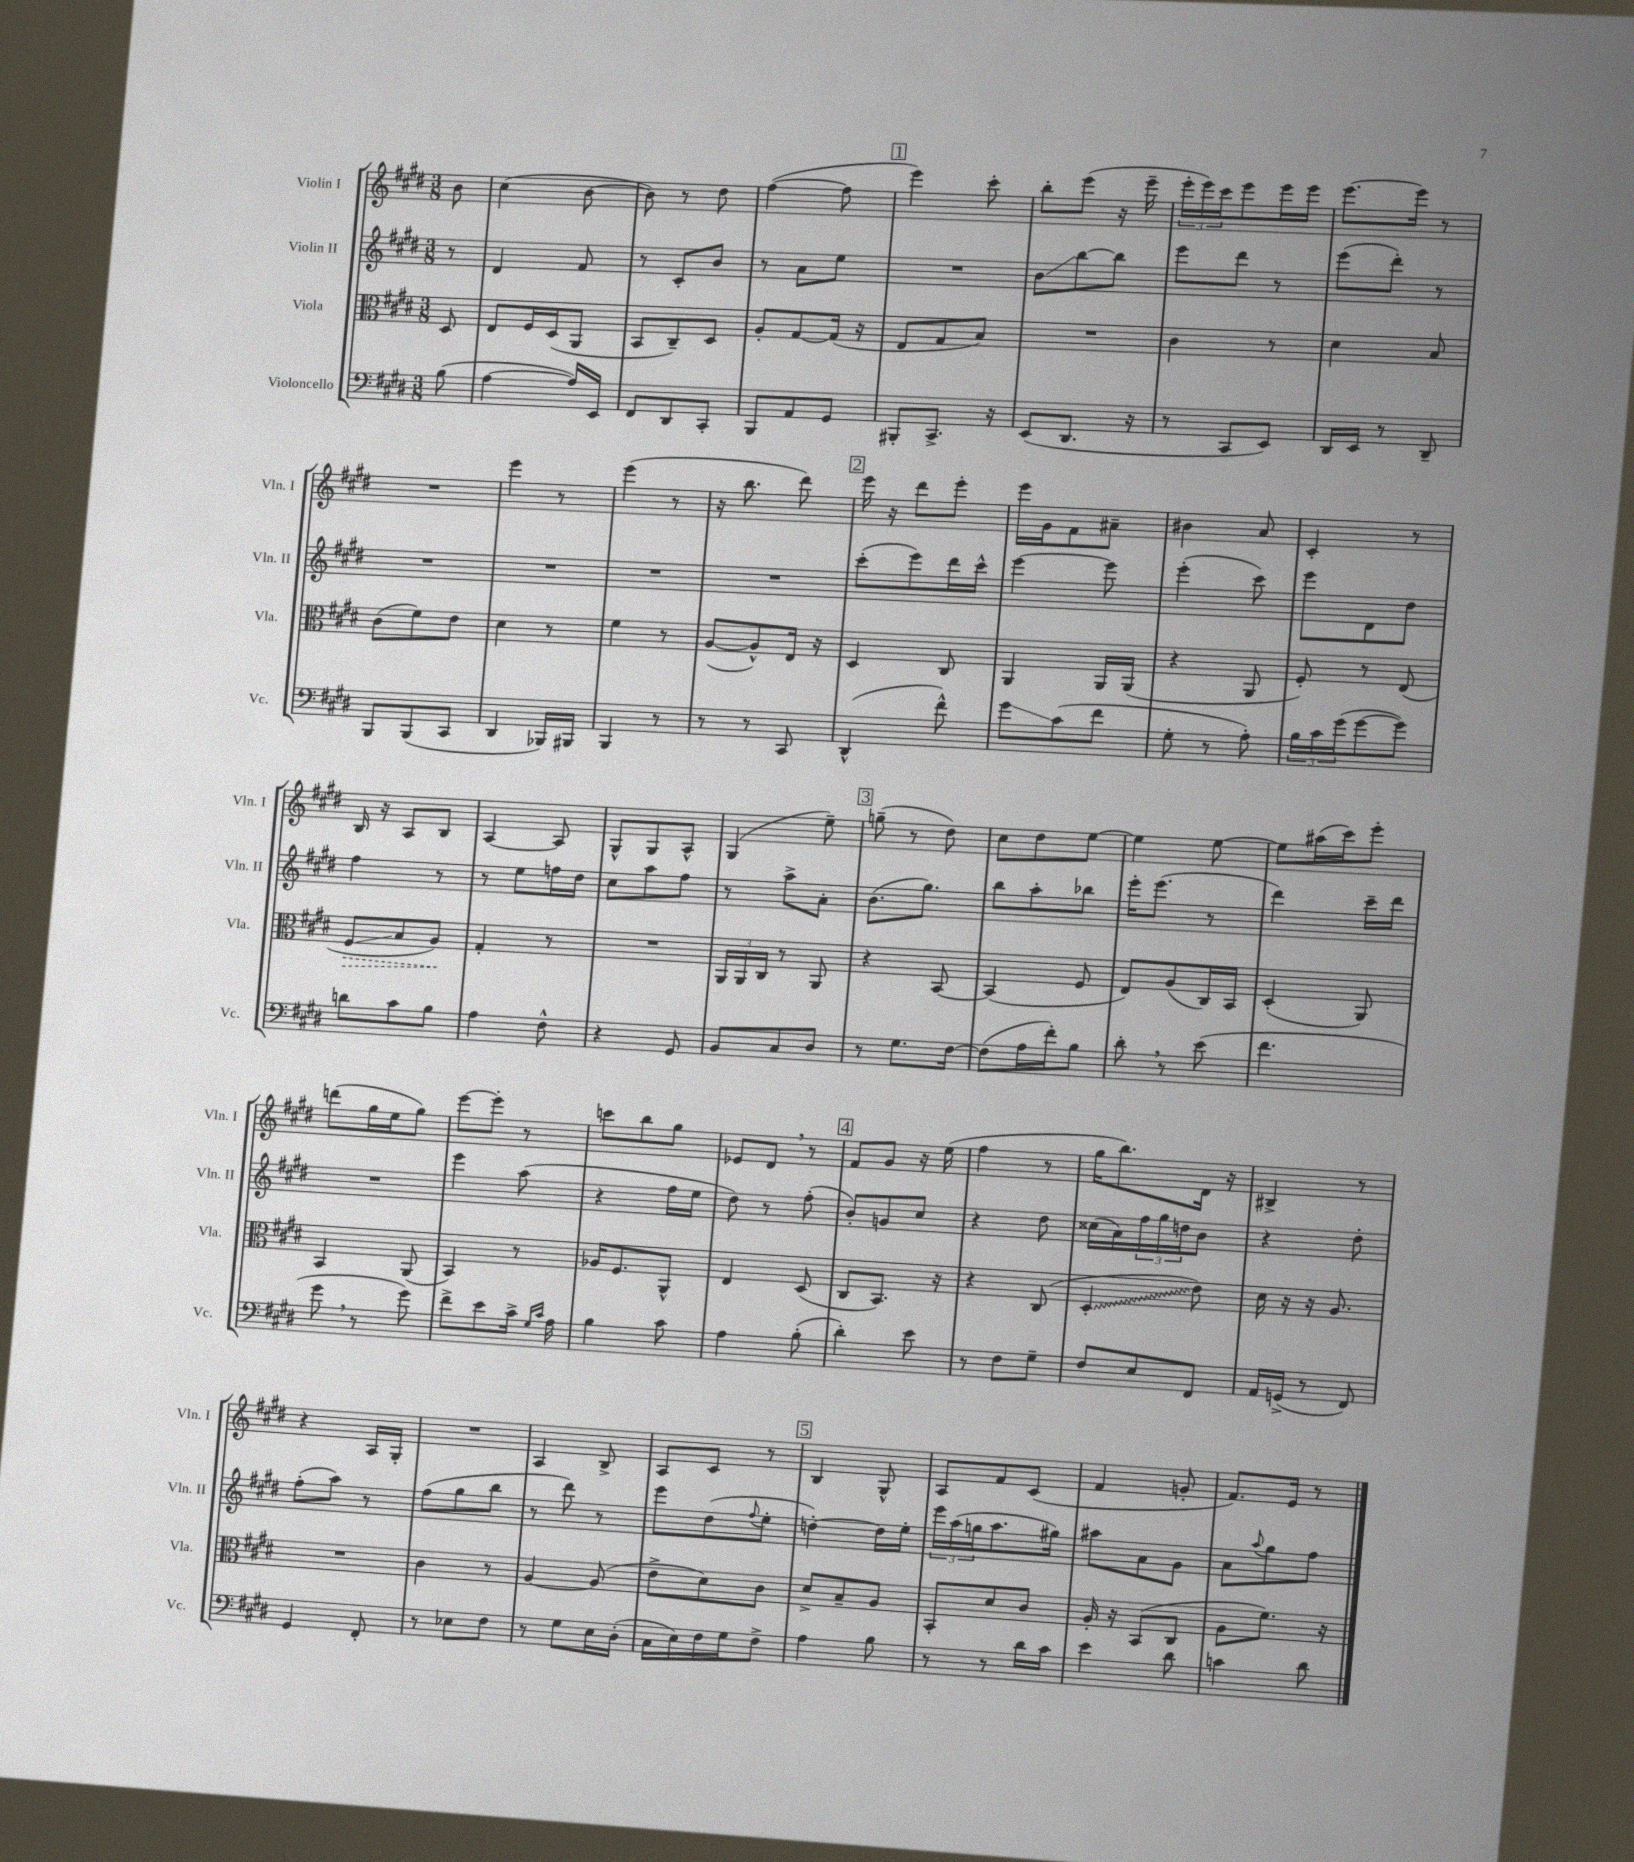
<<
\new StaffGroup <<
\new Staff = "s0" \with { instrumentName = "Violin I" shortInstrumentName = "Vln. I" } {
    \clef treble \key e \major \numericTimeSignature \time 3/8 \partial 8
    b'8 |
    cis''4( b'8~ |
    b'8) r8 dis''8 |
    fis''4~( fis''8 |
    \mark \markup { \box "1" } e'''4) cis'''8-. |
    b''8-. e'''8( r16 e'''16-- |
    \tuplet 3/2 { e'''16-. e'''16) cis'''16 } e'''8 e'''16 e'''16 |
    e'''8.~ e'''16 r8 |
    R4. |
    e'''4 r8 |
    e'''4( r8 |
    r16 b''8. dis'''8) |
    \mark \markup { \box "2" } e'''16 r16 dis'''8 e'''8-. |
    e'''16 gis'16 fis'8 ais'8-- |
    bis'4 a'8 |
    cis'4-. r8 |
    b16 r16 a8 b8 |
    a4~ a8 |
    gis8-^ gis8 a8-^ |
    gis4( e''8--) |
    \mark \markup { \box "3" } g''8--( r8 dis''8) |
    cis''8 dis''8 e''8~ |
    e''4 e''8~ |
    e''8 ais''16( cis'''16) e'''8-. |
    d'''8( gis''16 e''16 gis''8) |
    e'''8~ e'''8-. r8 |
    c'''8 b''8 gis''8 |
    ees'8 dis'8 \breathe r8 |
    \mark \markup { \box "4" } fis'8 gis'8 r16 e''16( |
    fis''4 r8 |
    gis''16 b''8.) dis'16 r16 |
    bis4-> r8 |
    r4 a16 gis16-. |
    R4. |
    a4 b8-> |
    a8 cis'8 r8 |
    \mark \markup { \box "5" } b4 gis8-^ |
    a8 fis'8 cis'8( |
    fis'4 g'8-. |
    fis'8.) e'16 r8 \bar "|." |
}
\new Staff = "s1" \with { instrumentName = "Violin II" shortInstrumentName = "Vln. II" } {
    \clef treble \key e \major \numericTimeSignature \time 3/8 \partial 8
    r8 |
    dis'4 fis'8 |
    r8 cis'8-. b'8 |
    r8 a'8 e''8 |
    \mark \markup { \box "1" } R4. |
    b'8\glissando b''8~ b''8 |
    e'''8 dis'''8 r8 |
    e'''8( dis'''8-.) r8 |
    R4. |
    R4. |
    R4. |
    R4. |
    \mark \markup { \box "2" } cis'''8-.( e'''8) dis'''16 cis'''16-^ |
    e'''4~ e'''8 |
    e'''4-.( cis'''8) |
    e'''8 dis'8 dis''8 |
    fis''4 r8 |
    r8 e''8 f''16 dis''16 |
    cis''8 a''8 fis''8 |
    r8 a''8-> a'8-. |
    \mark \markup { \box "3" } b'8.( gis''8.) |
    b''8 a''8-. bes''8 |
    e'''16-. e'''8.( r8 |
    dis'''4) cis'''16-- dis'''16 |
    R4. |
    e'''4 a''8( |
    r4 fis''16 e''16 |
    dis''8) r8 fis''8-.( |
    \mark \markup { \box "4" } b'8-.) g'8 cis''8 |
    r4 dis''8 |
    cisis''16( a'16) \tuplet 3/2 { fis''16 gis''16 d''16 } b'8 |
    r4 dis''8-. |
    fis''8-.( a''8) r8 |
    fis''8( gis''8 b''8 |
    r8 dis'''8) r8 |
    e'''8 dis''8( \appoggiatura { fis''8 } e''8-. |
    \mark \markup { \box "5" } d''4~-.) d''16 e''16-. |
    \tuplet 3/2 { e'''16 a''16( g''16 } a''8. gis''16) |
    ais''8 a'8 gis'8 |
    a'8 \appoggiatura { a''8 } gis''8 fis''8 \bar "|." |
}
\new Staff = "s2" \with { instrumentName = "Viola" shortInstrumentName = "Vla." } {
    \clef alto \key e \major \numericTimeSignature \time 3/8 \partial 8
    dis8 |
    e8 fis16 dis16( a,8 |
    b,8 cis8--) dis8 |
    a8-. gis8~ gis16( r16 |
    \mark \markup { \box "1" } e8 gis8 b8) |
    R4. |
    cis'4 r8 |
    dis'4 b8 |
    cis'8( fis'8) e'8 |
    dis'4 r8 |
    fis'4 r8 |
    a8~( a8-^) e16 r16 |
    \mark \markup { \box "2" } dis4 cis8 |
    a,4 a,16 a,16( |
    r4 a,8 |
    fis8-.) r8 e8( |
    \once \override Hairpin.style = #'dashed-line fis8\glissando\> b8 a8\!) |
    gis4-. r8 |
    R4. |
    \tuplet 3/2 { a,16 a,16 cis16 } r8 a,8 |
    \mark \markup { \box "3" } r4 b,8~ |
    b,4( fis8 |
    e8) a8( cis16) b,16 |
    dis4-.( a,8) |
    b,4 a,8( |
    b,4) r8 |
    aes16 fis8. a,8-^ |
    e4 dis8( |
    \mark \markup { \box "4" } cis8 b,8.) r16 |
    r4 cis8( |
    \once \override Glissando.style = #'zigzag dis4-.\glissando e'8) |
    dis'16 r16 r16 a8. |
    R4. |
    cis'4 r8 |
    a4~ a8( |
    e'8-> dis'8) cis'8 |
    \mark \markup { \box "5" } dis'8-> b8-- a8 |
    b,8-. dis'8 cis'8 |
    a16-. r16 b,8( cis8 |
    a8 fis'8.) r16 \bar "|." |
}
\new Staff = "s3" \with { instrumentName = "Violoncello" shortInstrumentName = "Vc." } {
    \clef bass \key e \major \numericTimeSignature \time 3/8 \partial 8
    b8( |
    a4~ a16) e,16 |
    fis,8 dis,8 cis,8-. |
    b,,8 a,8 gis,8 |
    \mark \markup { \box "1" } bis,,8-. cis,8.-> r16 |
    e,8( dis,8. r16 |
    r8 cis,8 e,8) |
    dis,16 e,16 r8 dis,8-- |
    b,,8 b,,8( cis,8 |
    dis,4 bes,,16) bis,,16 |
    b,,4 r8 |
    r8 r8 cis,8 |
    \mark \markup { \box "2" } dis,4-^( fis'8-^) |
    gis'8\glissando cis'8( fis'8 |
    gis8-. r8 a8-.) |
    \tuplet 3/2 { b16 cis'16 gis'16( } gis'8~ gis'8) |
    d'8 cis'8 b8 |
    a4 fis8-^ |
    r4 gis,8 |
    b,8 cis8 dis8 |
    \mark \markup { \box "3" } r8 gis8. fis16~ |
    fis8( a16 fis'16-.) b8 |
    dis'8-. \breathe r8 e'8( |
    fis'4. |
    gis'8 \breathe r8 gis'8) |
    fis'8-> e'8 cis'16-> \grace { gis16 cis'16 } a16 |
    b4 cis'8 |
    a4 b8-.( |
    \mark \markup { \box "4" } dis'4-.) e'8 |
    r8 fis8 gis8-- |
    fis8 e8 fis,8 |
    a,16 g,16->( r8 fis,8) |
    gis,4 fis,8-. |
    r8 ees8 fis8 |
    r8 gis8 e16 dis16-.( |
    cis16 e16) fis16 gis16 fis8-> |
    \mark \markup { \box "5" } a4 b8 |
    r8 r8 dis'16 cis'16 |
    e'4 dis'8 |
    c'4 dis'8 \bar "|." |
}
>>
>>
\layout { \context { \Score \remove "Bar_number_engraver" } }
